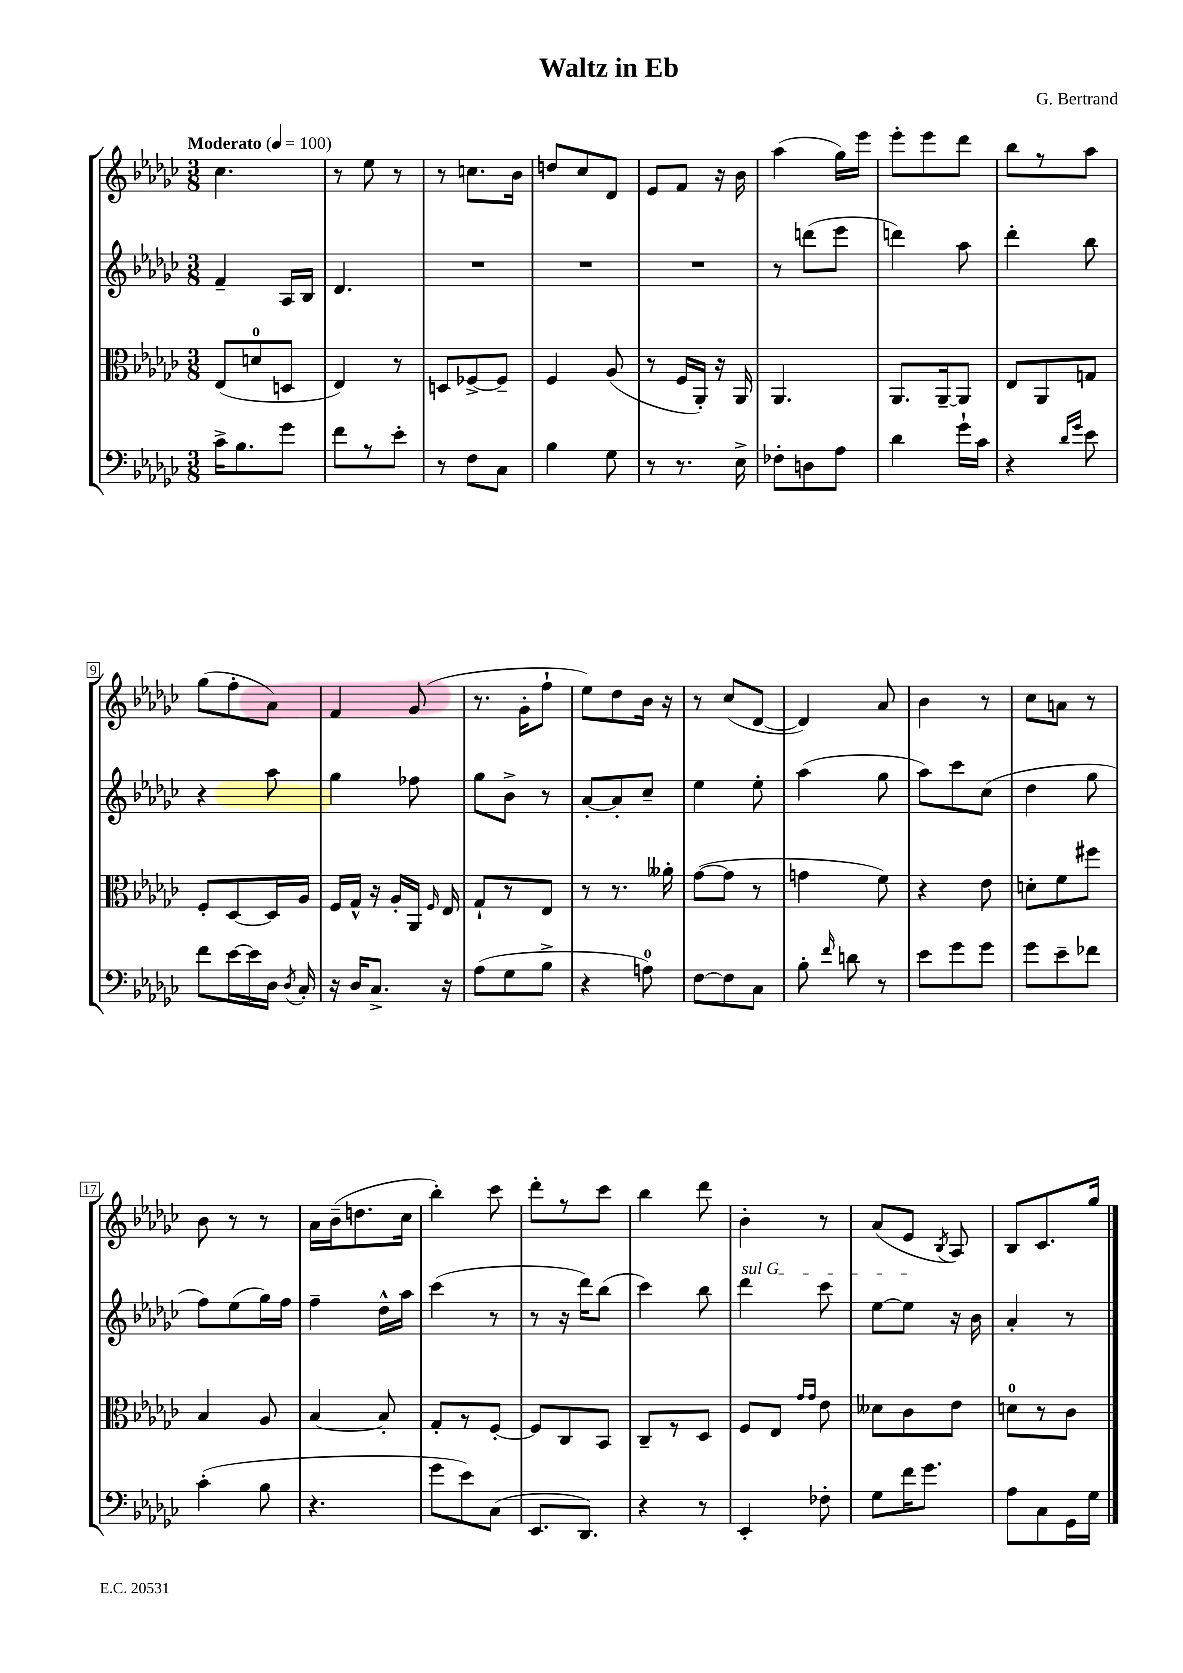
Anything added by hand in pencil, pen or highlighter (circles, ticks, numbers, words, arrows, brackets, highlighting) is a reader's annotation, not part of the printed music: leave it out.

**kern	**kern	**kern	**kern
*staff4	*staff3	*staff2	*staff1
*clefF4	*clefC3	*clefG2	*clefG2
*k[b-e-a-d-g-c-]	*k[b-e-a-d-g-c-]	*k[b-e-a-d-g-c-]	*k[b-e-a-d-g-c-]
*M3/8	*M3/8	*M3/8	*M3/8
*MM100	*MM100	*MM100	*MM100
16c-^	(8E-	4f~	4.cc-
8.B-	.	.	.
.	8d	.	.
8g-	8D	16A-	.
.	.	16B-	.
=	=	=	=
8f	4E-)	4.d-	8r
8r	.	.	8ee-
8e-'	8r	.	8r
=	=	=	=
8r	8D	4.r	8r
8F	[8F-^	.	8.cc
8C-	8F-~]	.	.
.	.	.	16b-
=	=	=	=
4B-	4F	4.r	8dd
.	.	.	8cc-
8G-	(8A-	.	8d-
=	=	=	=
8r	8r	4.r	8e-
8.r	16F	.	8f
.	16AA-')	.	.
.	16r	.	16r
16E-^	16AA-	.	16b-
=	=	=	=
8F-'	4.AA-	8r	(4aa-
8D	.	(8ddd	.
8A-	.	8eee-	16gg-)
.	.	.	16eee-
=	=	=	=
4d-	8.AA-	4ddd)	8eee-'
.	.	.	8eee-
.	[16AA-~	.	.
16g-`	8AA-]	8aa-	8ddd-
16c-	.	.	.
=	=	=	=
4r	8E-	4ddd-'	8bb-
.	8AA-	.	8r
16qqd-	.	.	.
16qqg-	.	.	.
8e-	8G	8bb-	8aa-
=	=	=	=
8f	8F'	4r	(8gg-
[16e-	[8D-	.	8ff'
16e-]	.	.	.
16D-	16D-]	8aa-	8a-)
8qD-	.	.	.
16C-'	16A-	.	.
=	=	=	=
16r	16F	4gg-	4f
16D-	16G-^^	.	.
8.C-^	16r	.	.
.	16A-'	.	.
.	16AA-	8ff-	(8g-
.	16qqF	.	.
16r	16E-	.	.
=	=	=	=
(8A-	8G-`	8gg-	8.r
8G-	8r	8b-^	.
.	.	.	16g-'
8B-^	8E-	8r	8ff`
=	=	=	=
4r	8r	[8a-'	8ee-)
.	8.r	8a-']	8dd-
8A)	.	8cc-~	16b-
.	16a--'	.	16r
=	=	=	=
[8F	([8g-	4ee-	8r
8F]	8g-]	.	(8cc-
8C-	8r	8ee-'	[8d-
=	=	=	=
8B-'	4g	(4aa-	4d-])
16qqf	.	.	.
8d	.	.	.
8r	8f)	8gg-	8a-
=	=	=	=
8e-	4r	8aa-)	4b-
8g-	.	8ccc-	.
8g-	8e-	(8cc-	8r
=	=	=	=
8g-	8d'	4dd-	8cc-
8e-~	8f	.	8a
8f-	8ff#	8gg-	8r
=	=	=	=
(4c-'	4B-	8ff)	8b-
.	.	(8ee-	8r
8B-	8A-	16gg-)	8r
.	.	16ff	.
=	=	=	=
4.r	[4B-	4ff~	16a-
.	.	.	(16b-~
.	.	.	8.dd
.	8B-']	16dd-^^	.
.	.	16aa-	16cc-
=	=	=	=
8g-	8G-'	(4ccc-	4bb-')
8e-)	8r	.	.
(8C-	[8F'	8r	8ccc-
=	=	=	=
8.EE-	8F]	8r	8ddd-'
.	8C-	16r	8r
8.DD-)	.	16ddd-)	.
.	8BB-	(8bb-	8ccc-
=	=	=	=
4r	8C-~	4ccc-)	4bb-
.	8r	.	.
8r	8D-	8bb-	8ddd-
=	=	=	=
4EE-'	8F	4ddd-	4b-'
.	8E-	.	.
.	16qqg-	.	.
.	16qqg-	.	.
8F-'	8e-	8ccc-	8r
=	=	=	=
8G-	8d--	[8ee-	(8a-
16f	8c-	8ee-]	8e-
8.g-	.	.	.
.	.	.	8qB-
.	8e-	16r	8A-)
.	.	16b-	.
=	=	=	=
8A-	8d	4a-'	8B-
8C-	8r	.	8.c-
16GG-	8c-	8r	.
16G-	.	.	16gg-
==	==	==	==
*-	*-	*-	*-
